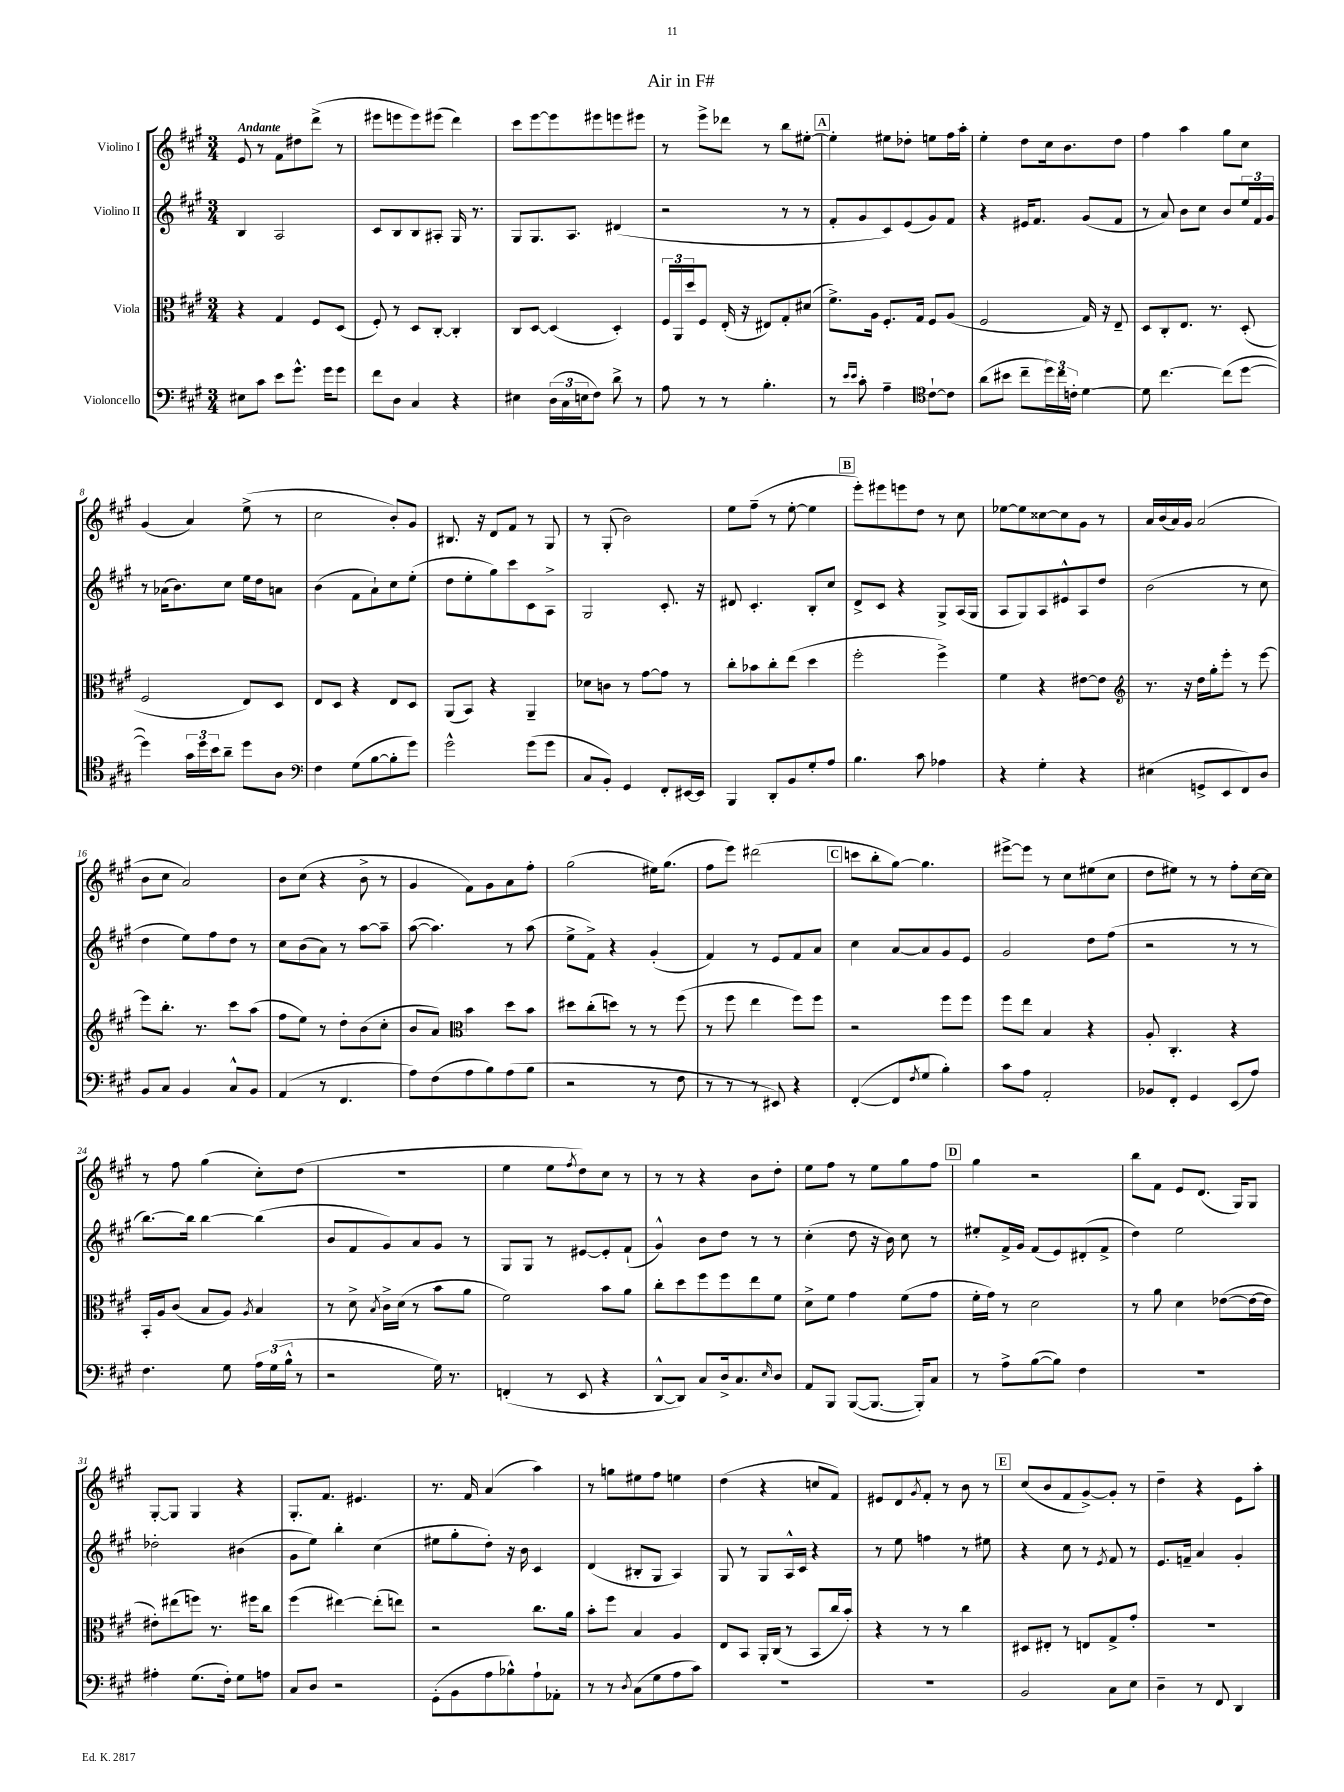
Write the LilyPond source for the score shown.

\header { title = "Air in F#" }
<<
\new StaffGroup <<
\new Staff = "s0" \with { instrumentName = "Violino I" } {
    \clef treble \key a \major \numericTimeSignature \time 3/4 \tempo "Andante"
    e'8 r8 fis'8 dis''8 d'''8->( r8 |
    eis'''8 e'''8 e'''8) eis'''8( d'''4) |
    cis'''8 e'''8~ e'''8 eis'''8 e'''8 eis'''8 |
    r8 e'''8-> des'''8 r8 b''8 eis''8~-. |
    \mark \markup { \box "A" } eis''4-. eis''8 des''8-. e''8 fis''16 a''16-. |
    e''4-. d''8 cis''16 b'8. d''8 |
    fis''4 a''4 gis''8 cis''8 |
    gis'4( a'4) e''8->( r8 |
    cis''2 b'8-.) gis'8 |
    bis8. r16 d'8 fis'8 r8 gis8 |
    r8 gis8-.( b'2) |
    e''8 fis''8--( r8 e''8~-. e''4 |
    \mark \markup { \box "B" } e'''8-.) eis'''8 e'''8 d''8 r8 cis''8 |
    ees''8~ ees''8 cisis''8~ cisis''8 gis'8 r8 |
    a'16 b'16( a'16) gis'16 a'2( |
    b'8 cis''8 a'2) |
    b'8 cis''8( r4 b'8-> r8 |
    gis'4 fis'8) gis'8 a'8 fis''8-. |
    gis''2( eis''16) gis''8.( |
    fis''8 e'''8) dis'''2( |
    \mark \markup { \box "C" } c'''8 b''8-. gis''8~) gis''4. |
    eis'''8~-> eis'''8 r8 cis''8 eis''8( cis''8 |
    d''8 eis''8) r8 r8 fis''8-. cis''16~ cis''16 |
    r8 fis''8 gis''4( cis''8-.) d''8( |
    R2. |
    e''4 e''8 \acciaccatura { fis''8 } d''8) cis''8 r8 |
    r8 r8 r4 b'8 d''8-. |
    e''8 fis''8 r8 e''8 gis''8 fis''8 |
    \mark \markup { \box "D" } gis''4 r2 |
    b''8 fis'8 e'8 d'8.( gis16) gis8 |
    gis8~-. gis8 gis4 r4 |
    gis8.-. fis'8. eis'4. |
    r8. fis'16 a'4( a''4) |
    r8 g''8 eis''8 fis''8 e''4 |
    d''4( r4 c''8 fis'8) |
    eis'8 d'8 \acciaccatura { gis'8 } fis'8-. r8 b'8 r8 |
    \mark \markup { \box "E" } cis''8( b'8 fis'8 gis'8~->) gis'8-. r8 |
    d''4-- r4 e'8 a''8-. \bar "|." |
}
\new Staff = "s1" \with { instrumentName = "Violino II" } {
    \clef treble \key a \major \numericTimeSignature \time 3/4
    b4 a2 |
    cis'8 b8 b8 ais8-. gis16 r8. |
    gis8 gis8. a8. dis'4( |
    r2 r8 r8 |
    \mark \markup { \box "A" } fis'8-. gis'8 cis'8) e'8( gis'8) fis'8 |
    r4 eis'16 fis'8. gis'8( fis'8 |
    r8 a'8) b'8 cis''8 b'8 \tuplet 3/2 { e''16 fis'16 gis'16 } |
    r8 aes'16( b'8.) cis''8 e''16 d''16 a'8 |
    b'4( fis'8 a'8-!) cis''8 e''8-.( |
    d''8 e''8-. gis''8) cis'''8 cis'8 a8-> |
    gis2 cis'8.-. r16 |
    dis'8 cis'4.-. b8-. cis''8 |
    \mark \markup { \box "B" } d'8-> cis'8 r4 gis8-> a16( gis16 |
    a8 gis8) a8 eis'8-^ a8 d''8 |
    b'2( r8 cis''8 |
    d''4 e''8) fis''8 d''8 r8 |
    cis''8 b'8( a'8) r8 a''8~ a''8-- |
    a''8~( a''4.) r8 a''8( |
    e''8-> fis'8->) r4 gis'4-.( |
    fis'4) r8 e'8 fis'8 a'8 |
    \mark \markup { \box "C" } cis''4 a'8~ a'8 gis'8 e'8 |
    gis'2 d''8 fis''8( |
    r2 r8 r8 |
    b''8.~) b''16 b''4~ b''4( |
    b'8 fis'8 gis'8) a'8 gis'8 r8 |
    gis8 gis8 r8 eis'8~ eis'8-. fis'8-!( |
    gis'4-^) b'8 d''8 r8 r8 |
    cis''4-.( d''8 r16 b'16) cis''8 r8 |
    \mark \markup { \box "D" } eis''8-. fis'16-> gis'16 fis'8( e'8) dis'8-.( fis'8-> |
    d''4) e''2 |
    des''2-. bis'4( |
    gis'8 e''8) b''4-. cis''4( |
    eis''8 gis''8-. d''8-.) r16 b'16 cis'4 |
    d'4( bis8-. gis8 a4) |
    gis8 r8 gis8 a16-^ cis'16 r4 |
    r8 e''8 f''4 r8 eis''8 |
    \mark \markup { \box "E" } r4 cis''8 r8 \acciaccatura { e'8 } fis'8 r8 |
    e'8. f'16-- a'4 gis'4-. \bar "|." |
}
\new Staff = "s2" \with { instrumentName = "Viola" } {
    \clef alto \key a \major \numericTimeSignature \time 3/4
    r4 gis4 fis8 d8( |
    fis8-.) r8 d8 cis8~-. cis4-. |
    cis8 d8~ d4( d4-.) |
    \tuplet 3/2 { fis16 a,16 d''16 } fis8 e16-.( r16 eis8) gis8-. dis'8( |
    \mark \markup { \box "A" } fis'8.->) a16 fis8.-. gis16 fis8 a8( |
    fis2 gis16) r16 e8-- |
    d8 cis8-. e8. r8. d8-.( |
    fis2 e8) d8 |
    e8 d8 r4 e8 d8 |
    a,8( b,8) r4 a,4-- |
    des'8 c'8 r8 gis'8~ gis'8 r8 |
    cis''8-. bes'8 cis''8-. e''8( d''4 |
    \mark \markup { \box "B" } fis''2-. fis''4->) |
    fis'4 r4 eis'8~ eis'8 |
    \clef treble r8. r16 d''16 gis''16-. e'''8-. r8 e'''8~ |
    e'''8 b''8.-. r8. cis'''8 a''8( |
    fis''8 e''8) r8 d''8-. b'8( cis''8-. |
    b'8 a'8) \clef alto b'4 d''8 b'8 |
    dis''8 cis''8-.( d''8) r8 r8 fis''8( |
    r8 fis''8 e''4 fis''8) fis''8 |
    \mark \markup { \box "C" } r2 fis''8 fis''8 |
    fis''8 e''8 b4 r4 |
    a8-. cis4.-. r4 |
    b,16-. a16 cis'8( b8 a8) \acciaccatura { a8 } b4 |
    r8 d'8-> \acciaccatura { b8 } cis'16-> d'16( r8 b'8 a'8 |
    fis'2) b'8 a'8 |
    cis''8-. d''8 fis''8 fis''8 e''8 fis'8 |
    d'8-> fis'8 gis'4 fis'8( gis'8 |
    \mark \markup { \box "D" } fis'16-. gis'16) r8 d'2 |
    r8 a'8 d'4 ees'8~( ees'16~ ees'16 |
    eis'8-.) eis''8( f''8) r8. fis''16 cis''8 |
    fis''4( eis''4~) eis''8-.( e''8) |
    r2 cis''8. a'16 |
    b'8-. fis''8 b4 a4 |
    e8 b,8 a,16-. cis16( r8 b,8 cis''16 b'16-.) |
    r4 r8 r8 cis''4 |
    \mark \markup { \box "E" } dis8 eis8-. r8 e8 gis8-> gis'8-. |
    R2. \bar "|." |
}
\new Staff = "s3" \with { instrumentName = "Violoncello" } {
    \clef bass \key a \major \numericTimeSignature \time 3/4
    eis8 cis'8 e'8 gis'8.-^ gis'16 gis'8 |
    fis'8 d8 cis4 r4 |
    eis4 \tuplet 3/2 { d16( cis16 e16 } fis8) d'8-> r8 |
    a8 r8 r8 b4.-. |
    \mark \markup { \box "A" } r8 \grace { e'16 e'16 } cis'8-. a4-- \clef tenor cis'8~-! cis'8 |
    a'8( bis'8 cis''8-- \tuplet 3/2 { d''16) cis''16 c'16-. } d'4~ |
    d'8 cis''4.~ cis''8( d''8~ |
    d''4) \tuplet 3/2 { gis'16 d''16 b'16 } a'8-- d''8 a8 |
    \clef bass fis4 gis8( b8~ b8-. gis'8) |
    gis'2-^ gis'8( gis'8 |
    cis8 b,8-.) gis,4 fis,8-. eis,16~ eis,16 |
    b,,4 d,8-. b,8 gis8-. a8 |
    \mark \markup { \box "B" } b4. cis'8 aes4 |
    r4 gis4-. r4 |
    eis4( g,8-> e,8 fis,8) d8 |
    b,8 cis8 b,4 cis8-^ b,8 |
    a,4( r8 fis,4. |
    a8) fis8( a8 b8) a8( b8 |
    r2 r8 fis8 |
    r8 r8 r8 eis,8) r4 |
    \mark \markup { \box "C" } fis,4~-.( fis,8 \acciaccatura { fis8 } gis8 b4-.) |
    cis'8 a8 a,2-. |
    bes,8 fis,8-. gis,4 e,8( a8) |
    fis4. gis8 \tuplet 3/2 { a16 gis16( b16-^ } r8 |
    r2 gis16) r8. |
    f,4-.( r8 e,8 r4 |
    d,8~-^ d,8) cis8 d16-> cis8. \grace { e16 } d8 |
    a,8 b,,8 b,,8~( b,,8.~ b,,16-.) cis8 |
    \mark \markup { \box "D" } r8 a8-> b8~( b8) fis4 |
    R2. |
    ais4-. gis8.( fis16-.) gis8 a8 |
    cis8 d8 r2 |
    gis,8-.( b,8 a8 bes8-^) a8-! aes,8-. |
    r8 r8 \acciaccatura { d8 } cis8( gis8 a8 cis'8) |
    R2. |
    R2. |
    \mark \markup { \box "E" } b,2 cis8 e8 |
    d4-- r8 fis,8 d,4 \bar "|." |
}
>>
>>
